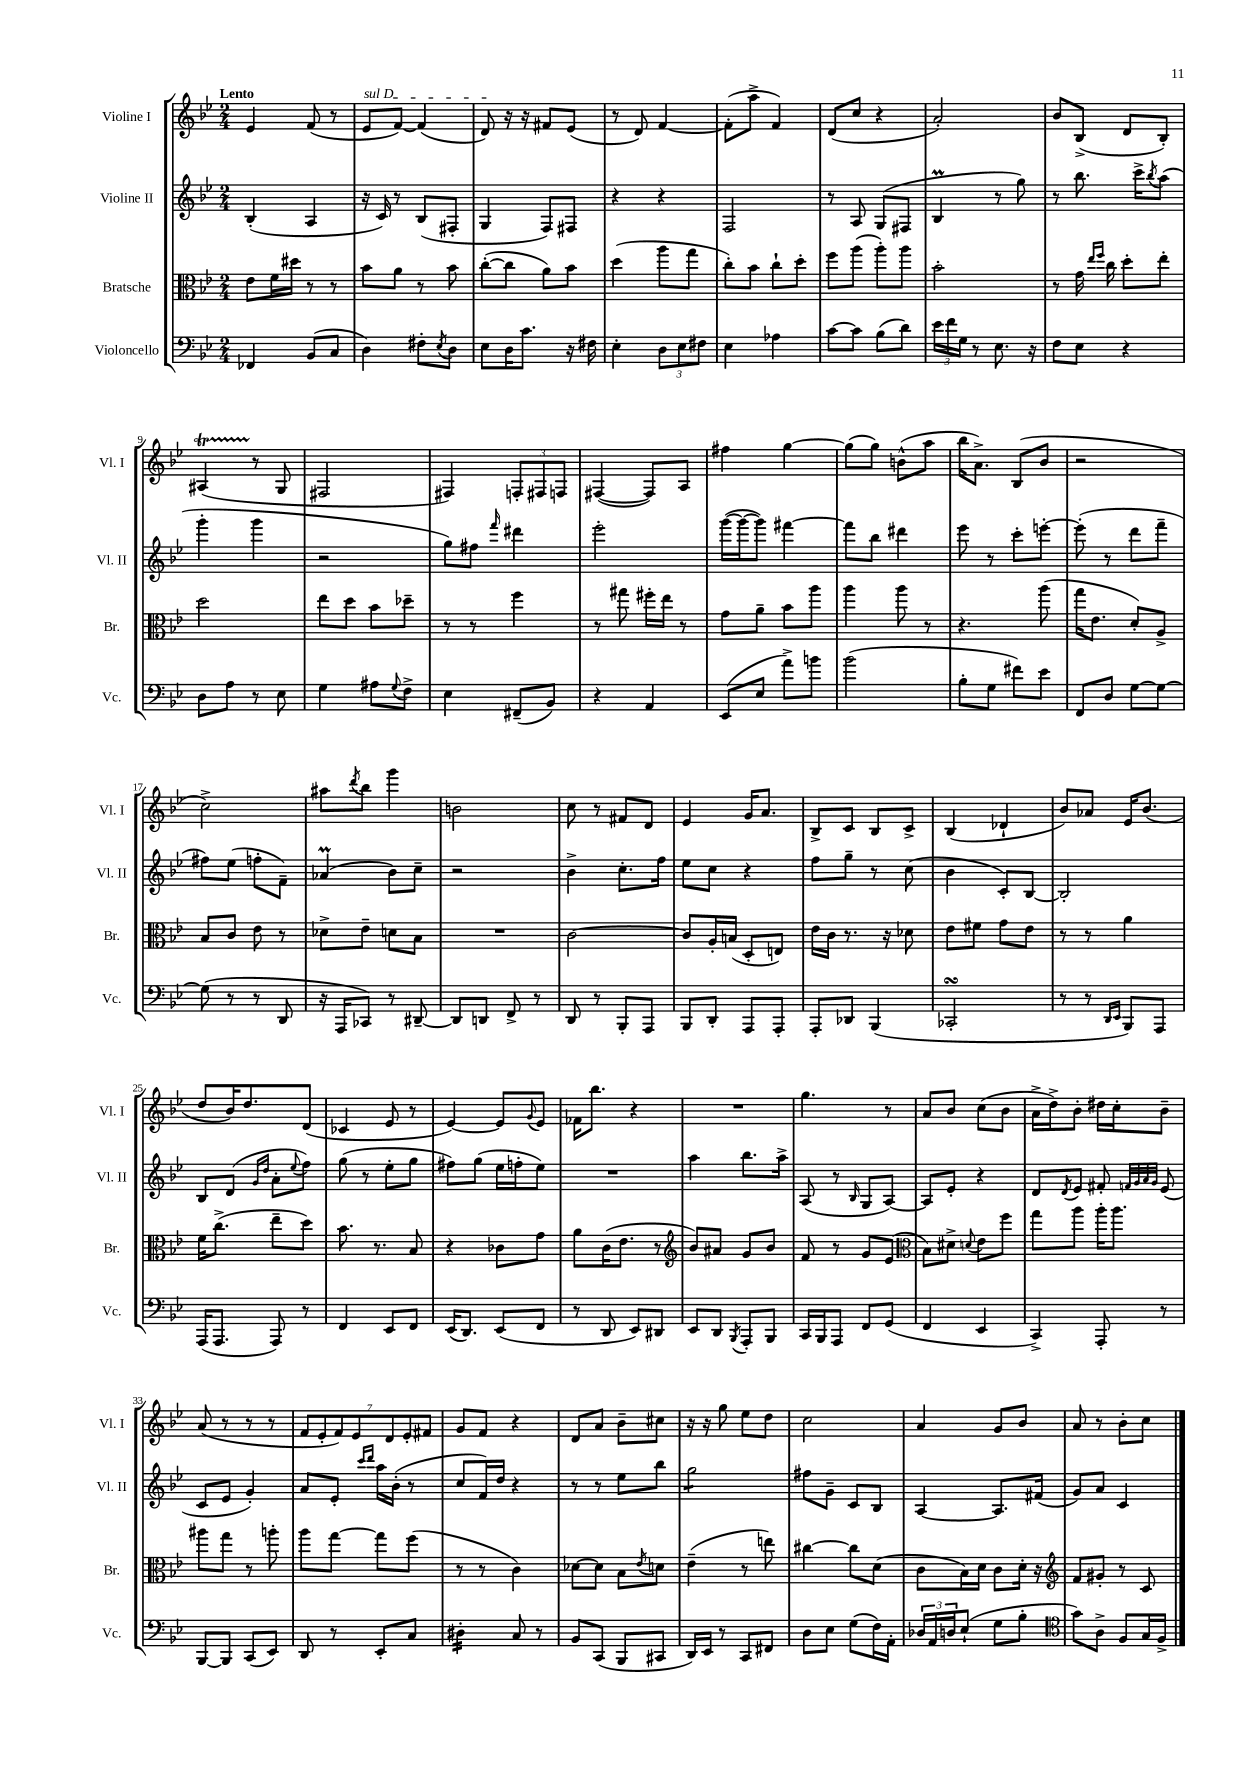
<<
\new StaffGroup <<
\new Staff = "s0" \with { instrumentName = "Violine I" shortInstrumentName = "Vl. I" } {
    \clef treble \key bes \major \numericTimeSignature \time 2/4 \tempo "Lento"
    ees'4 f'8( r8 |
    \once \override TextSpanner.bound-details.left.text = \markup { \italic "sul D" } ees'8\startTextSpan f'8~) f'4( |
    d'8\stopTextSpan) r16 r16 fis'8 ees'8( |
    r8 d'8) f'4~ |
    f'8-.( a''8-> f'4) |
    d'8( c''8 r4 |
    a'2-.) |
    bes'8 bes8->( d'8 bes8-.) |
    ais4\startTrillSpan( r8\stopTrillSpan g8 |
    fis2 |
    fis4) \tuplet 3/2 { f8-. fis8 f8 } |
    fis4~( fis8) a8 |
    fis''4 g''4~ |
    g''8( g''8) b'8-^( a''8 |
    bes''16 a'8.->) bes8( bes'8 |
    r2 |
    c''2->) |
    ais''8 \acciaccatura { d'''8 } bes''8 g'''4 |
    b'2 |
    c''8 r8 fis'8 d'8 |
    ees'4 g'16 a'8. |
    bes8-> c'8 bes8 c'8-> |
    bes4( des'4-! |
    bes'8) aes'8 ees'16 bes'8.( |
    d''8 bes'16) d''8. d'8( |
    ces'4 ees'8 r8 |
    ees'4~) ees'8 \appoggiatura { g'8 } ees'8 |
    fes'16 bes''8. r4 |
    R2 |
    g''4. r8 |
    a'8 bes'8 c''8( bes'8 |
    a'16-> d''16->) bes'8-. dis''16 c''16-. bes'8-- |
    a'8( r8 r8 r8 |
    \tuplet 7/4 { f'8 ees'8-. f'8) ees'8 d'8 ees'8-. fis'8 } |
    g'8 f'8 r4 |
    d'8 a'8 bes'8-- cis''8 |
    r16 r16 g''8 ees''8 d''8 |
    c''2 |
    a'4 g'8 bes'8 |
    a'8 r8 bes'8-. c''8 \bar "|." |
}
\new Staff = "s1" \with { instrumentName = "Violine II" shortInstrumentName = "Vl. II" } {
    \clef treble \key bes \major \numericTimeSignature \time 2/4
    bes4-.( a4 |
    r16 c'16) r8 bes8( fis8-. |
    g4 f8) fis8 |
    r4 r4 |
    f2 |
    r8 a8 g8( fis8 |
    bes4\prall r8 g''8) |
    r8 bes''8. c'''16-> \acciaccatura { bes''8 } a''8( |
    g'''4-. g'''4 |
    r2 |
    g''8) fis''8 \grace { f'''16 } dis'''4 |
    ees'''2-. |
    g'''16~( g'''16~ g'''8) fis'''4~ |
    fis'''8 bes''8 dis'''4 |
    ees'''8 r8 c'''8-. e'''8~-. |
    e'''8-.( r8 d'''8 f'''8-- |
    fis''8) ees''8( f''8-. f'8--) |
    aes'4\prall( bes'8) c''8-- |
    r2 |
    bes'4-> c''8.-. f''16 |
    ees''8 c''8 r4 |
    f''8 g''8-- r8 c''8( |
    bes'4 c'8-.) bes8~ |
    bes2-. |
    bes8 d'8( \grace { g'16 d''16 } a'8-. \appoggiatura { ees''8 } f''8) |
    g''8( r8 ees''8-. g''8 |
    fis''8) g''8( ees''16 f''16-. ees''8) |
    R2 |
    a''4 bes''8. a''16-> |
    a8( r8 \grace { bes16 } g8 a8~) |
    a8 ees'8-. r4 |
    d'8 \acciaccatura { d'8 } ees'8 fis'8-. \grace { f'32 g'32 a'32 g'32 } ees'8( |
    c'8 ees'8 g'4-.) |
    a'8 ees'8-. \grace { c'''16 d'''16 } a''16 bes'16-.( r8 |
    c''8 f'16) d''16 r4 |
    r8 r8 ees''8 bes''8 |
    g''2:8 |
    fis''8 g'8-- c'8 bes8 |
    a4~ a8. fis'16( |
    g'8) a'8 c'4 \bar "|." |
}
\new Staff = "s2" \with { instrumentName = "Bratsche" shortInstrumentName = "Br." } {
    \clef alto \key bes \major \numericTimeSignature \time 2/4
    ees'8 f'16 dis''16 r8 r8 |
    bes'8 a'8 r8 bes'8 |
    c''8~-.( c''8 a'8) bes'8 |
    d''4( a''8 g''8 |
    c''8-.) bes'8 c''8-! d''8-. |
    f''8 a''8( a''8-.) a''8 |
    bes'2-. |
    r8 g'16 \grace { ees''16 f''16 } c''16 d''8-. ees''8-. |
    d''2 |
    ees''8 d''8 bes'8 des''8-- |
    r8 r8 f''4 |
    r8 gis''8 fis''16-. ees''16 r8 |
    g'8 a'8-- bes'8 a''8 |
    a''4 a''8 r8 |
    r4. a''8( |
    g''16 ees'8. d'8-.) a8-> |
    bes8 c'8 ees'8 r8 |
    des'8-> ees'8-- d'8 bes8 |
    R2 |
    c'2~ |
    c'8 a16-. b16( d8-. e8) |
    ees'16 c'16 r8. r16 des'8 |
    ees'8 fis'8 g'8 ees'8 |
    r8 r8 a'4 |
    f'16 c''8.->( ees''8-- d''8) |
    bes'8. r8. bes8 |
    r4 ces'8 g'8 |
    a'8 c'16( ees'8. r8 |
    \clef treble bes'8) ais'8 g'8 bes'8 |
    f'8 r8 g'8 ees'8( |
    \clef alto bes8) dis'8-> \appoggiatura { d'8 } ees'8 f''8 |
    g''8 a''8 a''16-. a''8. |
    ais''8 g''8 r8 a''8-. |
    a''8 g''8~ g''8 f''8( |
    r8 r8 c'4) |
    des'8~ des'8 bes8 \acciaccatura { ees'8 } d'8 |
    ees'4--( r8 e''8) |
    cis''4~ cis''8 d'8( |
    c'8 bes16) d'16 c'8 d'16-. r16 |
    \clef treble f'8 gis'8-. r8 c'8 \bar "|." |
}
\new Staff = "s3" \with { instrumentName = "Violoncello" shortInstrumentName = "Vc." } {
    \clef bass \key bes \major \numericTimeSignature \time 2/4
    fes,4 bes,8( c8 |
    d4) fis8-. \acciaccatura { ees8 } d8 |
    ees8 d16 c'8. r16 fis16 |
    ees4-. \tuplet 3/2 { d8 ees8 fis8 } |
    ees4 aes4 |
    c'8~ c'8 bes8( d'8) |
    \tuplet 3/2 { ees'16 f'16 g16 } r8 ees8. r16 |
    f8 ees8 r4 |
    d8 a8 r8 ees8 |
    g4 ais8 \appoggiatura { g8 } f8-> |
    ees4 fis,8--( bes,8) |
    r4 a,4 |
    ees,8( ees8 a'8->) b'8 |
    bes'2( |
    bes8-. g8 fis'8) ees'8 |
    f,8 d8 g8~ g8~ |
    g8( r8 r8 d,8 |
    r16 a,,16 ces,8) r8 dis,8~-- |
    dis,8 d,8 f,8-> r8 |
    d,8 r8 bes,,8-. a,,8 |
    bes,,8 d,8-. a,,8 a,,8-. |
    a,,8-. des,8 bes,,4( |
    ces,2-.\turn |
    r8 r8 \grace { d,16 ees,16 } bes,,8) a,,8 |
    a,,16( a,,8. a,,8) r8 |
    f,4 ees,8 f,8 |
    ees,16( d,8.) ees,8( f,8 |
    r8 d,8 ees,8) dis,8 |
    ees,8 d,8 \acciaccatura { bes,,8 } a,,8-. bes,,8 |
    c,16 bes,,16 a,,8 f,8 g,8( |
    f,4 ees,4 |
    c,4->) a,,8-. r8 |
    bes,,8~ bes,,8 c,8( ees,8) |
    d,8 r8 ees,8-. c8 |
    dis4:16-. c8 r8 |
    bes,8 c,8( bes,,8 cis,8 |
    d,16) ees,16 r8 c,8 fis,8 |
    d8 ees8 g8( f16) a,16-. |
    \tuplet 3/2 { des16 a,16 d16 } ees8-!( g8 bes8-. |
    \clef tenor g'8) a8-> f8 g16 f16-> \bar "|." |
}
>>
>>
